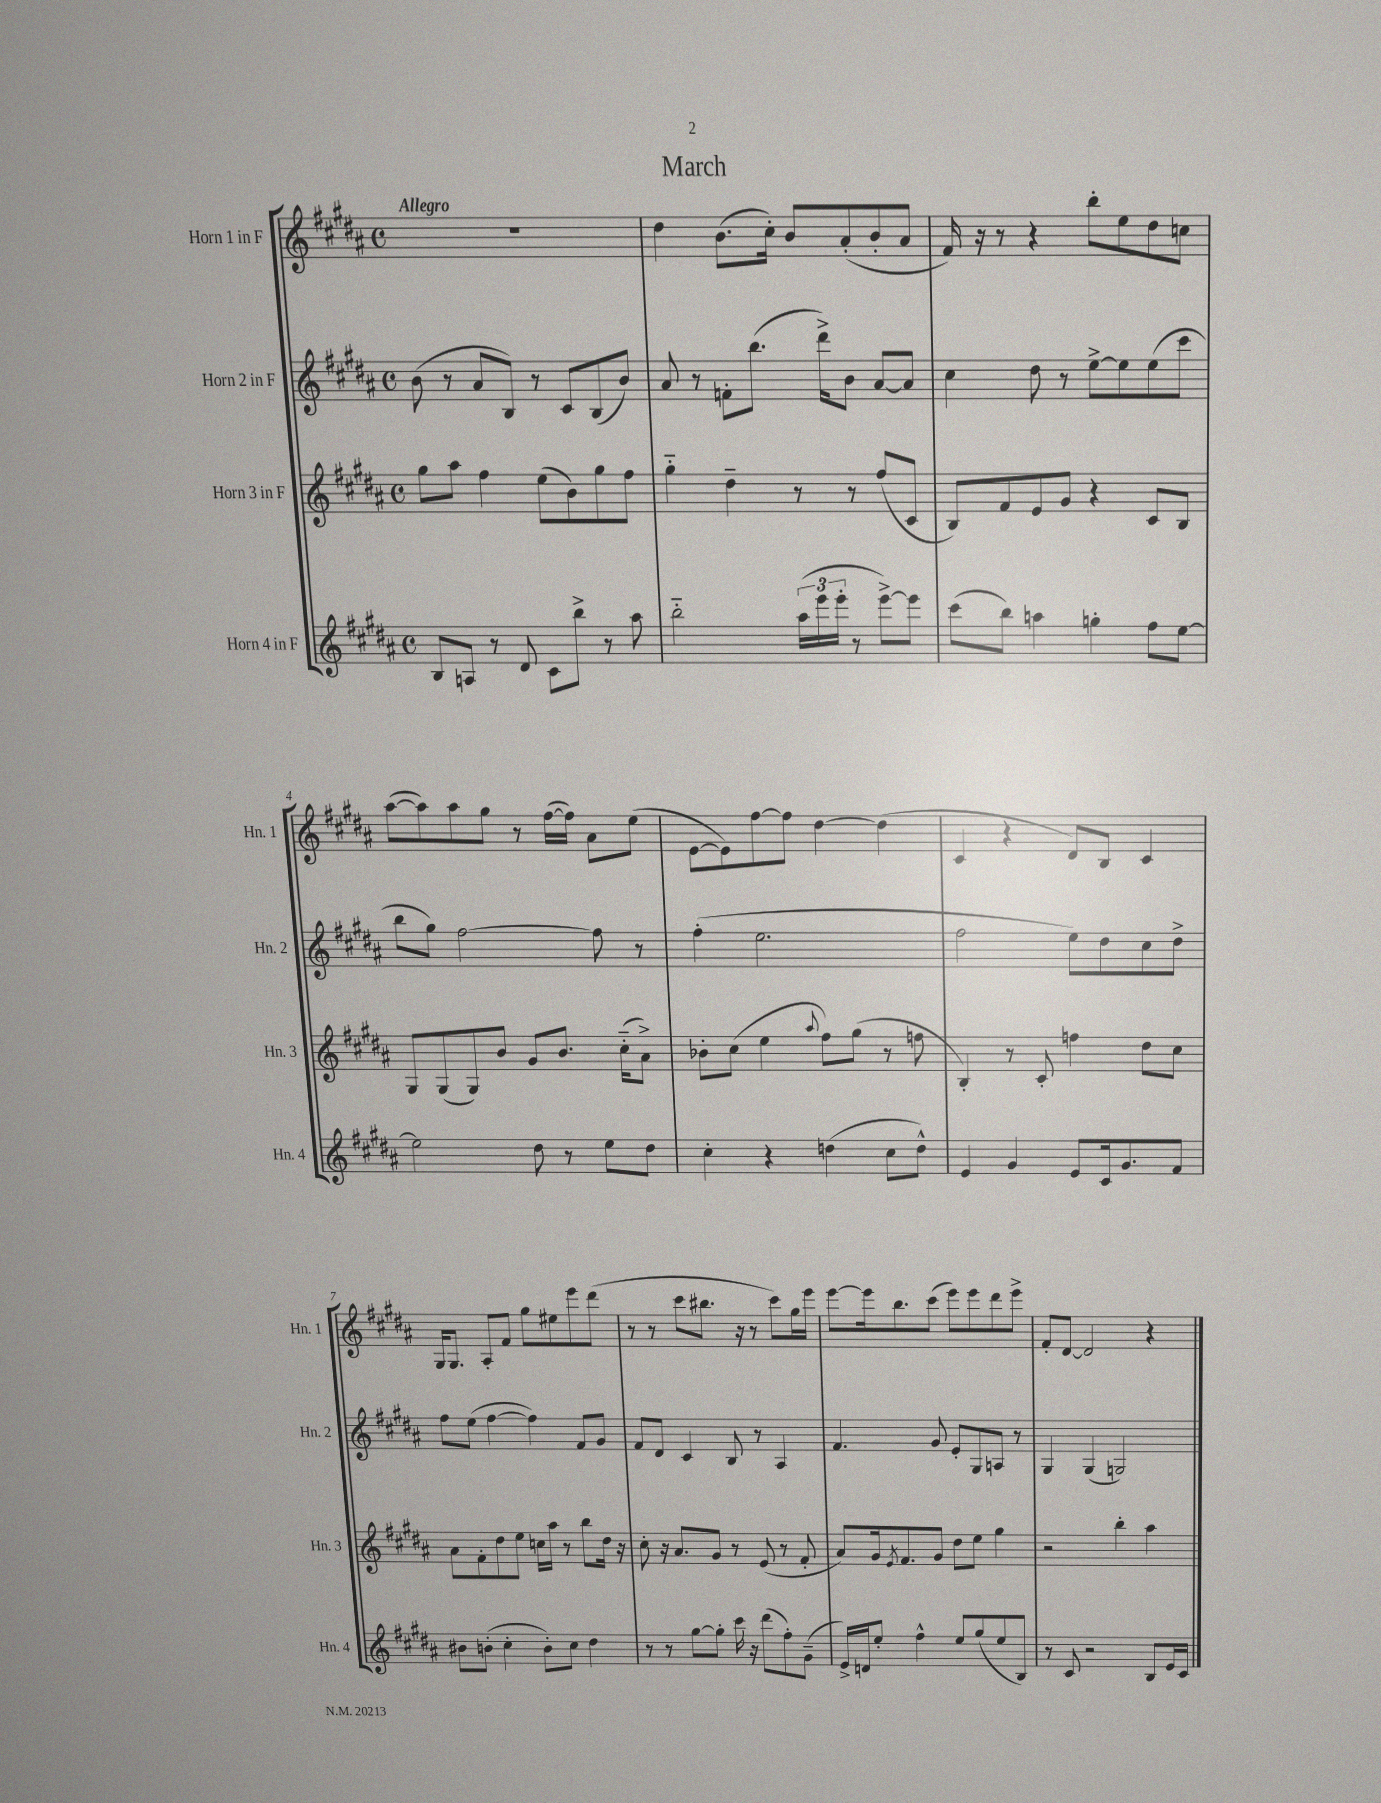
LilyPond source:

\header { title = "March" }
<<
\new StaffGroup <<
\new Staff = "s0" \with { instrumentName = "Horn 1 in F" shortInstrumentName = "Hn. 1" } {
    \clef treble \key b \major \defaultTimeSignature \time 4/4 \tempo "Allegro"
    r1 |
    dis''4 b'8.( cis''16-.) b'8 ais'8-.( b'8-. ais'8 |
    fis'16) r16 r8 r4 b''8-. e''8 dis''8 c''8 |
    ais''8~( ais''8) ais''8 gis''8 r8 fis''16~( fis''16) ais'8 e''8( |
    e'8~ e'8) fis''8~ fis''8 dis''4~ dis''4( |
    cis'4 r4 dis'8) b8 cis'4 |
    gis16 gis8. ais8-. fis'8 gis''8 eis''8 e'''8 dis'''8( |
    r8 r8 cis'''8 bis''8. r16 r8 cis'''8) gis''16 e'''16 |
    e'''8~ e'''16 b''8. cis'''8( e'''8) e'''8 dis'''8 e'''8-> |
    fis'8-. dis'8~ dis'2 r4 \bar "|." |
}
\new Staff = "s1" \with { instrumentName = "Horn 2 in F" shortInstrumentName = "Hn. 2" } {
    \clef treble \key b \major \defaultTimeSignature \time 4/4
    b'8( r8 ais'8 b8) r8 cis'8 b8( b'8) |
    ais'8 r8 f'8-. b''8.( dis'''16->) b'8 ais'8~ ais'8 |
    cis''4 dis''8 r8 e''8~-> e''8 e''8( cis'''8 |
    b''8 gis''8) fis''2~ fis''8 r8 |
    fis''4-.( e''2. |
    fis''2 e''8) dis''8 cis''8 dis''8-> |
    fis''8 e''8( fis''4~ fis''4) fis'8 gis'8 |
    fis'8 dis'8 cis'4 b8 r8 ais4 |
    fis'4. gis'8 e'8-. gis8 a8 r8 |
    gis4 gis4( g2) \bar "|." |
}
\new Staff = "s2" \with { instrumentName = "Horn 3 in F" shortInstrumentName = "Hn. 3" } {
    \clef treble \key b \major \defaultTimeSignature \time 4/4
    gis''8 ais''8 fis''4 e''8( b'8) gis''8 fis''8 |
    gis''4-_ dis''4-- r8 r8 fis''8( cis'8 |
    b8) fis'8 e'8 gis'8 r4 cis'8 b8 |
    gis8 gis8( gis8) b'8 gis'8 b'8. cis''16-_( ais'8->) |
    bes'8-. cis''8( e''4 \appoggiatura { ais''8 } fis''8) gis''8( r8 f''8 |
    b4-.) r8 cis'8-. f''4 dis''8 cis''8 |
    ais'8 fis'8-. dis''8 e''8 c''16 ais''16 r8 b''8 dis''16 r16 |
    cis''8-. r16 ais'8. gis'8 r8 e'8( r8 fis'8-. |
    ais'8) gis'16 \acciaccatura { e'8 } fis'8. gis'8 dis''8 e''8 gis''4 |
    r2 b''4-. ais''4 \bar "|." |
}
\new Staff = "s3" \with { instrumentName = "Horn 4 in F" shortInstrumentName = "Hn. 4" } {
    \clef treble \key b \major \defaultTimeSignature \time 4/4
    b8 a8 r8 dis'8 cis'8 b''8-> r8 ais''8 |
    b''2-_ \tuplet 3/2 { ais''16( e'''16 e'''16-. } r8 e'''8~->) e'''8 |
    cis'''8( b''8) a''4 g''4-. fis''8 e''8~ |
    e''2 dis''8 r8 e''8 dis''8 |
    cis''4-. r4 d''4( cis''8 d''8-^) |
    e'4 gis'4 e'8 cis'16 gis'8. fis'8 |
    bis'8 b'8-.( cis''4-. b'8-.) cis''8 dis''4 |
    r8 r8 gis''8~ gis''8-. cis'''16 r16 dis'''8( fis''8-.) gis'8--( |
    e'16->) d'16 e''8-. fis''4-^ e''8 gis''8( e''8 b8) |
    r8 cis'8 r2 b8 e'16 cis'16 \bar "|." |
}
>>
>>
